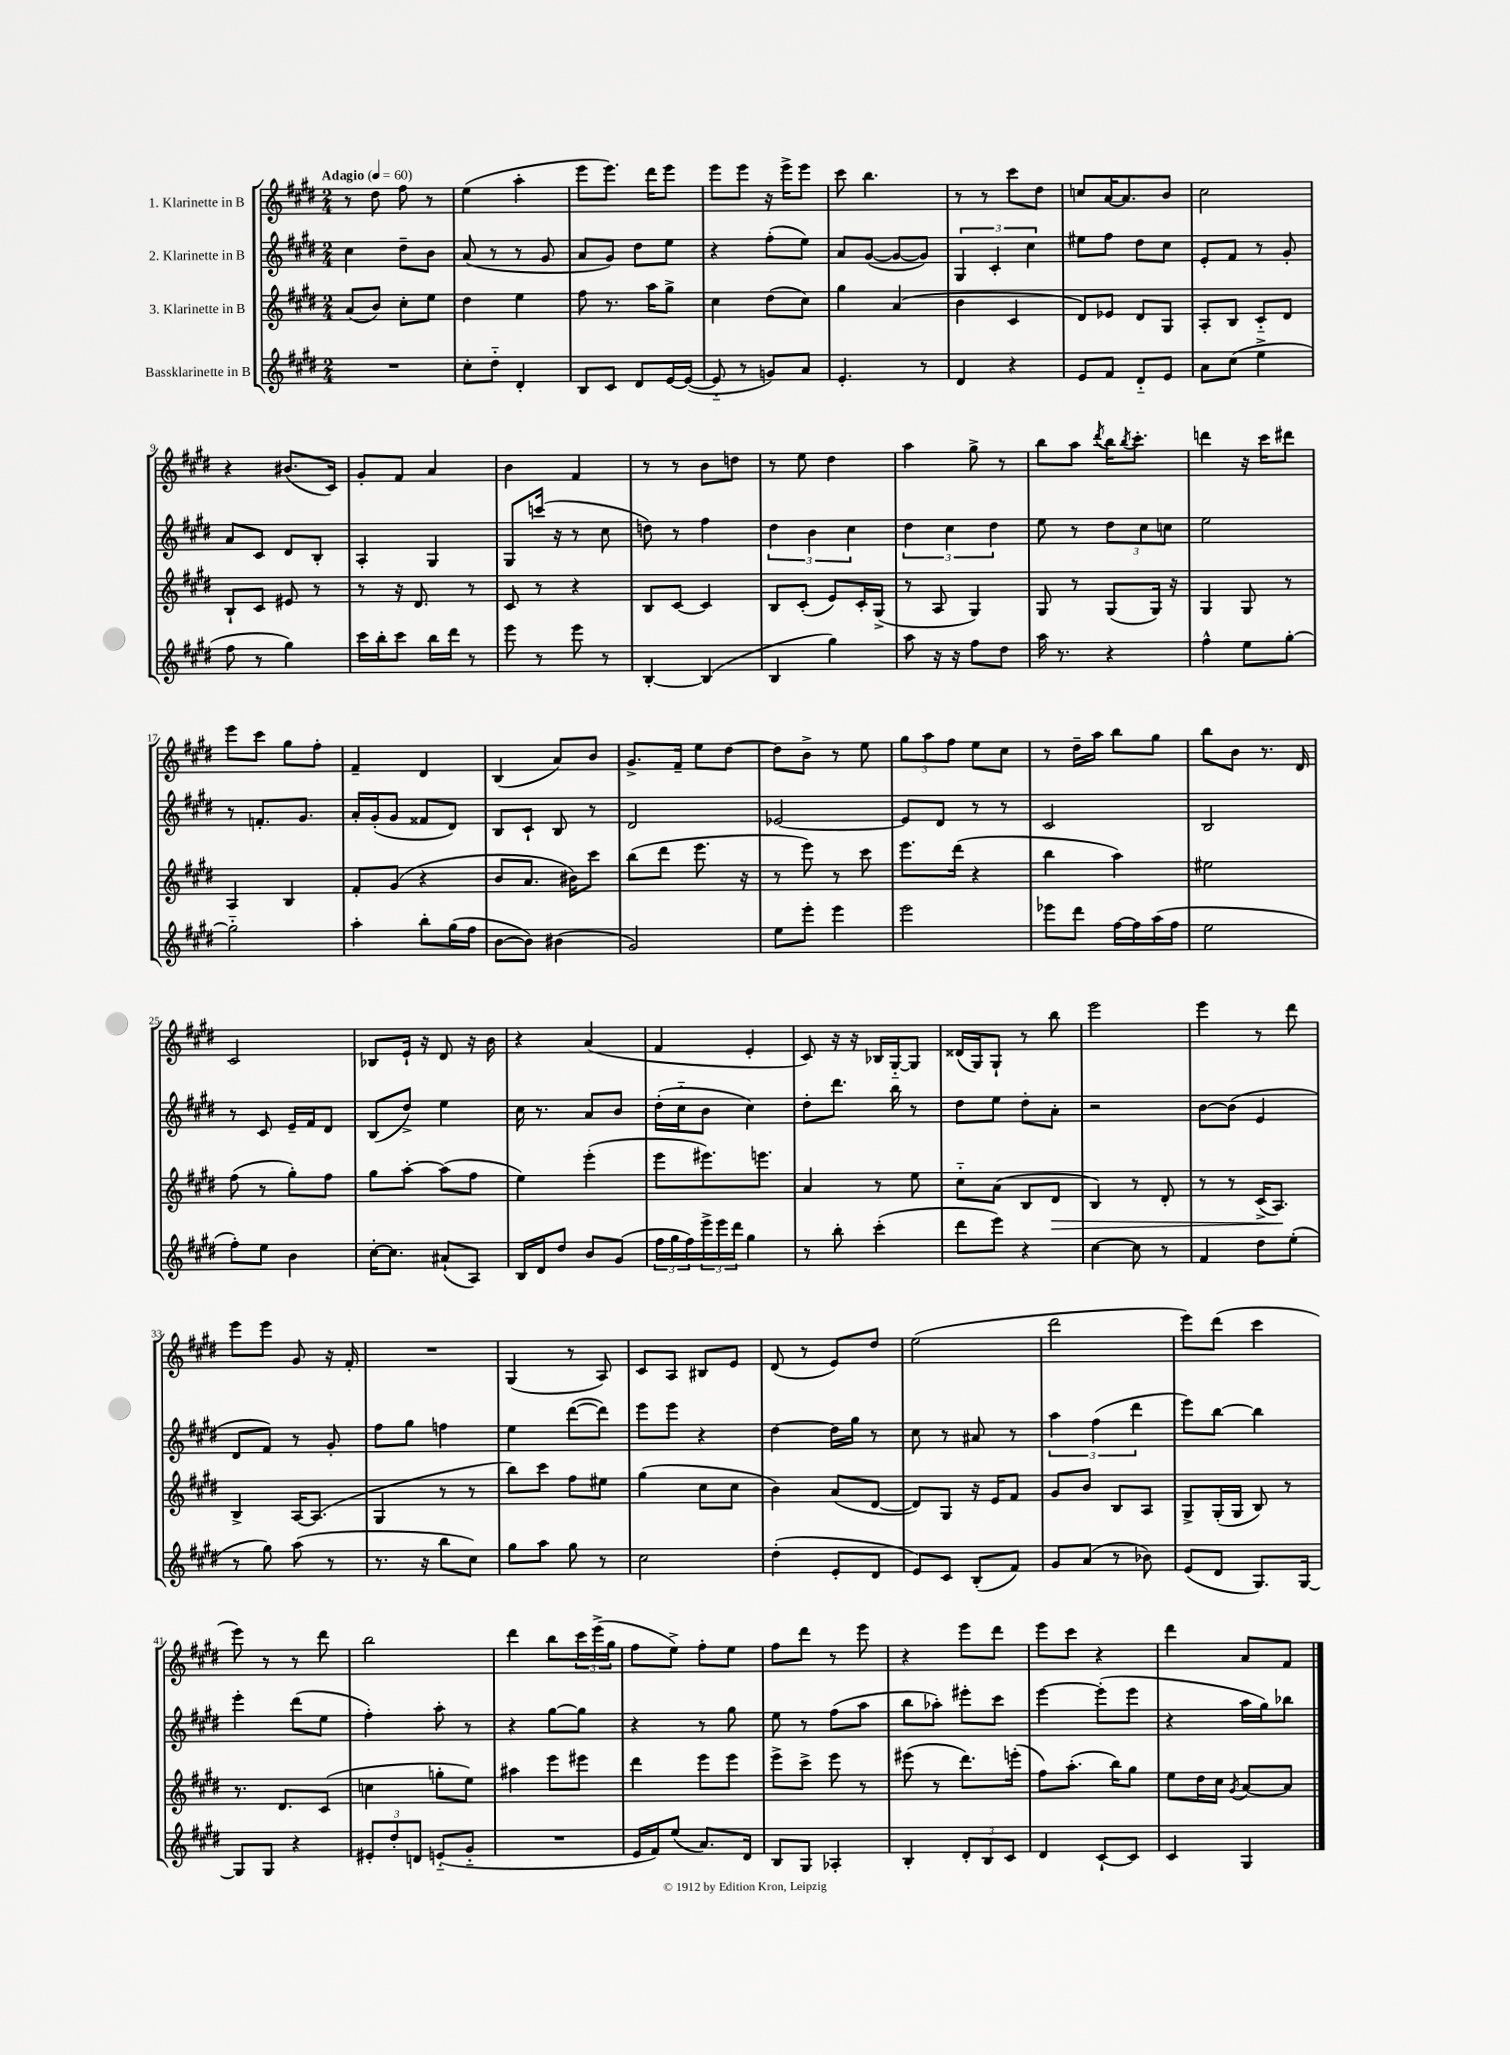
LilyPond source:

<<
\new StaffGroup <<
\new Staff = "s0" \with { instrumentName = "1. Klarinette in B" } {
    \clef treble \key e \major \numericTimeSignature \time 2/4 \tempo "Adagio" 4 = 60
    r8 dis''8 fis''8 r8 |
    e''4( a''4-. |
    e'''8 e'''8.) dis'''16 e'''8 |
    e'''8 e'''8 r16 e'''16-> e'''8 |
    cis'''8 b''4. |
    r8 r8 cis'''8 dis''8 |
    c''8 a'16~ a'8. b'8 |
    cis''2 |
    r4 bis'8.( cis'16) |
    gis'8-. fis'8 a'4 |
    b'4 fis'4 |
    r8 r8 b'8 d''8 |
    r8 e''8 dis''4 |
    a''4 gis''8-> r8 |
    b''8 a''8 \acciaccatura { dis'''8 } b''16 \acciaccatura { b''8 } cis'''8.-. |
    d'''4 r16 cis'''16 dis'''8 |
    e'''8 cis'''8 gis''8 fis''8-. |
    fis'4-- dis'4 |
    b4( a'8) b'8 |
    gis'8.-> fis'16-- e''8 dis''8~ |
    dis''8 b'8-> r8 e''8 |
    \tuplet 3/2 { gis''8 a''8 fis''8 } e''8 cis''8 |
    r8 dis''16-- a''16 b''8 gis''8 |
    b''8 b'8 r8. dis'16 |
    cis'2 |
    bes8 e'16-! r16 dis'8 r16 b'16 |
    r4 a'4( |
    fis'4 e'4-. |
    cis'8) r16 r16 bes16 gis16~-_ gis8 |
    disis'16( gis16) gis8-! r8 b''8 |
    e'''2 |
    e'''4 r8 dis'''8 |
    e'''8 e'''8 gis'8 r16 fis'16-. |
    R2 |
    gis4( r8 a8) |
    cis'8 a8 bis8 e'8 |
    dis'8( r8 e'8) dis''8 |
    e''2( |
    dis'''2 |
    e'''8) dis'''8( cis'''4 |
    e'''8) r8 r8 dis'''8 |
    b''2 |
    dis'''4 b''8 \tuplet 3/2 { cis'''16 e'''16->( gis''16 } |
    fis''8 e''8->) fis''8-. e''8 |
    fis''8 dis'''8 r8 e'''8 |
    r4 e'''8 dis'''8 |
    e'''8 cis'''8 r4 |
    dis'''4 a'8 fis'8 \bar "|." |
}
\new Staff = "s1" \with { instrumentName = "2. Klarinette in B" } {
    \clef treble \key e \major \numericTimeSignature \time 2/4
    cis''4 dis''8-- b'8 |
    a'8( r8 r8 gis'8 |
    a'8 gis'8) dis''8 e''8 |
    r4 fis''8-.( e''8) |
    a'8 gis'8~( gis'8~ gis'8) |
    \tuplet 3/2 { gis4 cis'4-. cis''4 } |
    eis''8 fis''8 dis''8 cis''8 |
    e'8-. fis'8 r8 gis'8-. |
    a'8 cis'8 dis'8 b8-. |
    a4-. gis4 |
    gis8 c'''16( r16 r8 cis''8 |
    d''8) r8 fis''4 |
    \tuplet 3/2 { dis''4 b'4 cis''4 } |
    \tuplet 3/2 { dis''4 cis''4 dis''4 } |
    e''8 r8 \tuplet 3/2 { dis''8 cis''8 c''8 } |
    e''2 |
    r8 f'8.-. gis'8. |
    a'16-. gis'16-.( gis'8 fisis'8 dis'8) |
    b8 cis'8-! b8 r8 |
    dis'2 |
    ees'2~ |
    ees'8 dis'8 r8 r8 |
    cis'2 |
    b2 |
    r8 cis'8 e'16-- fis'16 dis'8 |
    b8( dis''8->) e''4 |
    cis''16 r8. a'8 b'8 |
    dis''16-.( cis''16-_ b'8 cis''4) |
    dis''8-. dis'''8. b''16 r8 |
    dis''8 e''8 dis''8-. a'8-. |
    r2 |
    b'8~ b'8( e'4 |
    dis'8 fis'8) r8 gis'8-. |
    fis''8 gis''8 f''4 |
    e''4 dis'''8~( dis'''8) |
    e'''8 e'''8 r4 |
    dis''4~ dis''16 gis''16 r8 |
    cis''8 r8 ais'8 r8 |
    \tuplet 3/2 { a''4 fis''4( dis'''4 } |
    e'''8) b''8~ b''4 |
    e'''4-. dis'''8( e''8 |
    fis''4-.) a''8-. r8 |
    r4 gis''8~ gis''8 |
    r4 r8 gis''8 |
    e''8 r8 fis''8( a''8 |
    b''8 aes''8-.) eis'''8-. cis'''8 |
    e'''4~ e'''8-.( e'''8 |
    r4 a''16 gis''16) bes''8 \bar "|." |
}
\new Staff = "s2" \with { instrumentName = "3. Klarinette in B" } {
    \clef treble \key e \major \numericTimeSignature \time 2/4
    a'8( b'8) cis''8-. e''8 |
    dis''4 e''4 |
    fis''8 r8. a''16 gis''8-> |
    cis''4 dis''8( cis''8) |
    gis''4 a'4( |
    b'4 cis'4 |
    dis'8) ees'8 dis'8 gis8 |
    a8-. b8 cis'8-_ dis'8 |
    b8-! cis'8 eis'8 r8 |
    r8 r16 dis'8. r8 |
    cis'8 r8 r4 |
    b8 cis'8~ cis'4 |
    b8 cis'8-.( e'8) cis'16-. gis16->( |
    r8 a8 gis4) |
    gis8 r8 gis8( gis16) r16 |
    gis4 gis8 r8 |
    a4 b4 |
    fis'8-. gis'8( r4 |
    b'8 a'8. bis'16) cis'''8 |
    b''8( dis'''8 e'''8. r16 |
    r8 e'''8) r8 cis'''8 |
    e'''8. dis'''16( r4 |
    b''4 a''4) |
    eis''2 |
    fis''8( r8 gis''8-.) fis''8 |
    gis''8 a''8~-. a''8( fis''8 |
    e''4) e'''4-.( |
    e'''8 eis'''8.) e'''8. |
    a'4 r8 e''8 |
    cis''8-_ a'8( b8 dis'8\> |
    b4) r8 dis'8-. |
    r8 r8 cis'16->( a8.\!) |
    b4-> a16~ a8.( |
    gis4 r8 r8 |
    b''8) cis'''8 fis''8 eis''8 |
    gis''4( cis''8 cis''8 |
    b'4) a'8( dis'8~ |
    dis'8) gis8 r16 e'16 fis'8 |
    gis'8 b'8 b8 a8 |
    gis8-> gis16-.( gis16 b8) r8 |
    r8. dis'8. cis'8( |
    c''4 g''8-. e''8) |
    ais''4 e'''8 eis'''8 |
    dis'''4 e'''8 e'''8 |
    e'''8-> cis'''8-> e'''8 r8 |
    eis'''8( r8 dis'''8.) e'''16-.( |
    fis''8) a''8.-.( b''16) gis''8 |
    e''8 dis''16 cis''16 \acciaccatura { gis'8 } a'8~ a'8 \bar "|." |
}
\new Staff = "s3" \with { instrumentName = "Bassklarinette in B" } {
    \clef treble \key e \major \numericTimeSignature \time 2/4
    R2 |
    cis''8-. dis''8-_ dis'4-. |
    b8 cis'8 dis'8 e'16~ e'16~( |
    e'8-_ r8 g'8) a'8 |
    e'4.-. r8 |
    dis'4 r4 |
    e'8 fis'8 dis'8-_ e'8 |
    a'8 cis''8( e''4-> |
    fis''8 r8 gis''4) |
    cis'''16 b''16-. cis'''8 b''16 dis'''16 r8 |
    e'''8 r8 e'''8 r8 |
    b4~-. b4( |
    b4 gis''4) |
    a''8 r16 r16 fis''8 dis''8 |
    a''16 r8. r4 |
    fis''4-^ e''8 gis''8~-. |
    gis''2-_ |
    a''4-. b''8-. gis''16( fis''16 |
    b'8~ b'8) bis'4( |
    gis'2) |
    e''8 e'''8-. e'''4 |
    e'''2 |
    ees'''8 dis'''8 fis''16~ fis''16 a''16( fis''16 |
    e''2 |
    fis''8-.) e''8 b'4 |
    cis''16~-. cis''8. ais'8-!( a8) |
    b16 dis'16 dis''8 b'8 gis'8( |
    \tuplet 3/2 { fis''16 gis''16 fis''16) } \tuplet 3/2 { e'''16-> e'''16 dis'''16 } gis''4 |
    r8 b''8-. cis'''4-.( |
    dis'''8 e'''8) r4 |
    cis''4~ cis''8 r8 |
    fis'4 dis''8 e''8-.( |
    r8 gis''8) a''8( r8 |
    r8. r16 b''8 cis''8) |
    gis''8 a''8 gis''8 r8 |
    cis''2 |
    dis''4-.( e'8-. dis'8 |
    e'8) cis'8 b8-.( fis'8) |
    gis'8 a'8( r8 bes'8) |
    e'8( dis'8 gis8.) gis16~ |
    gis8 gis8 r4 |
    \tuplet 3/2 { eis'8-. dis''8-. d'8 } e'8-_( gis'8-_ |
    R2 |
    e'16 fis'16) e''8( a'8.) dis'16 |
    b8 gis8 aes4-. |
    b4-. \tuplet 3/2 { dis'8-. b8 cis'8 } |
    dis'4 cis'8~-! cis'8 |
    cis'4 gis4 \bar "|." |
}
>>
>>
